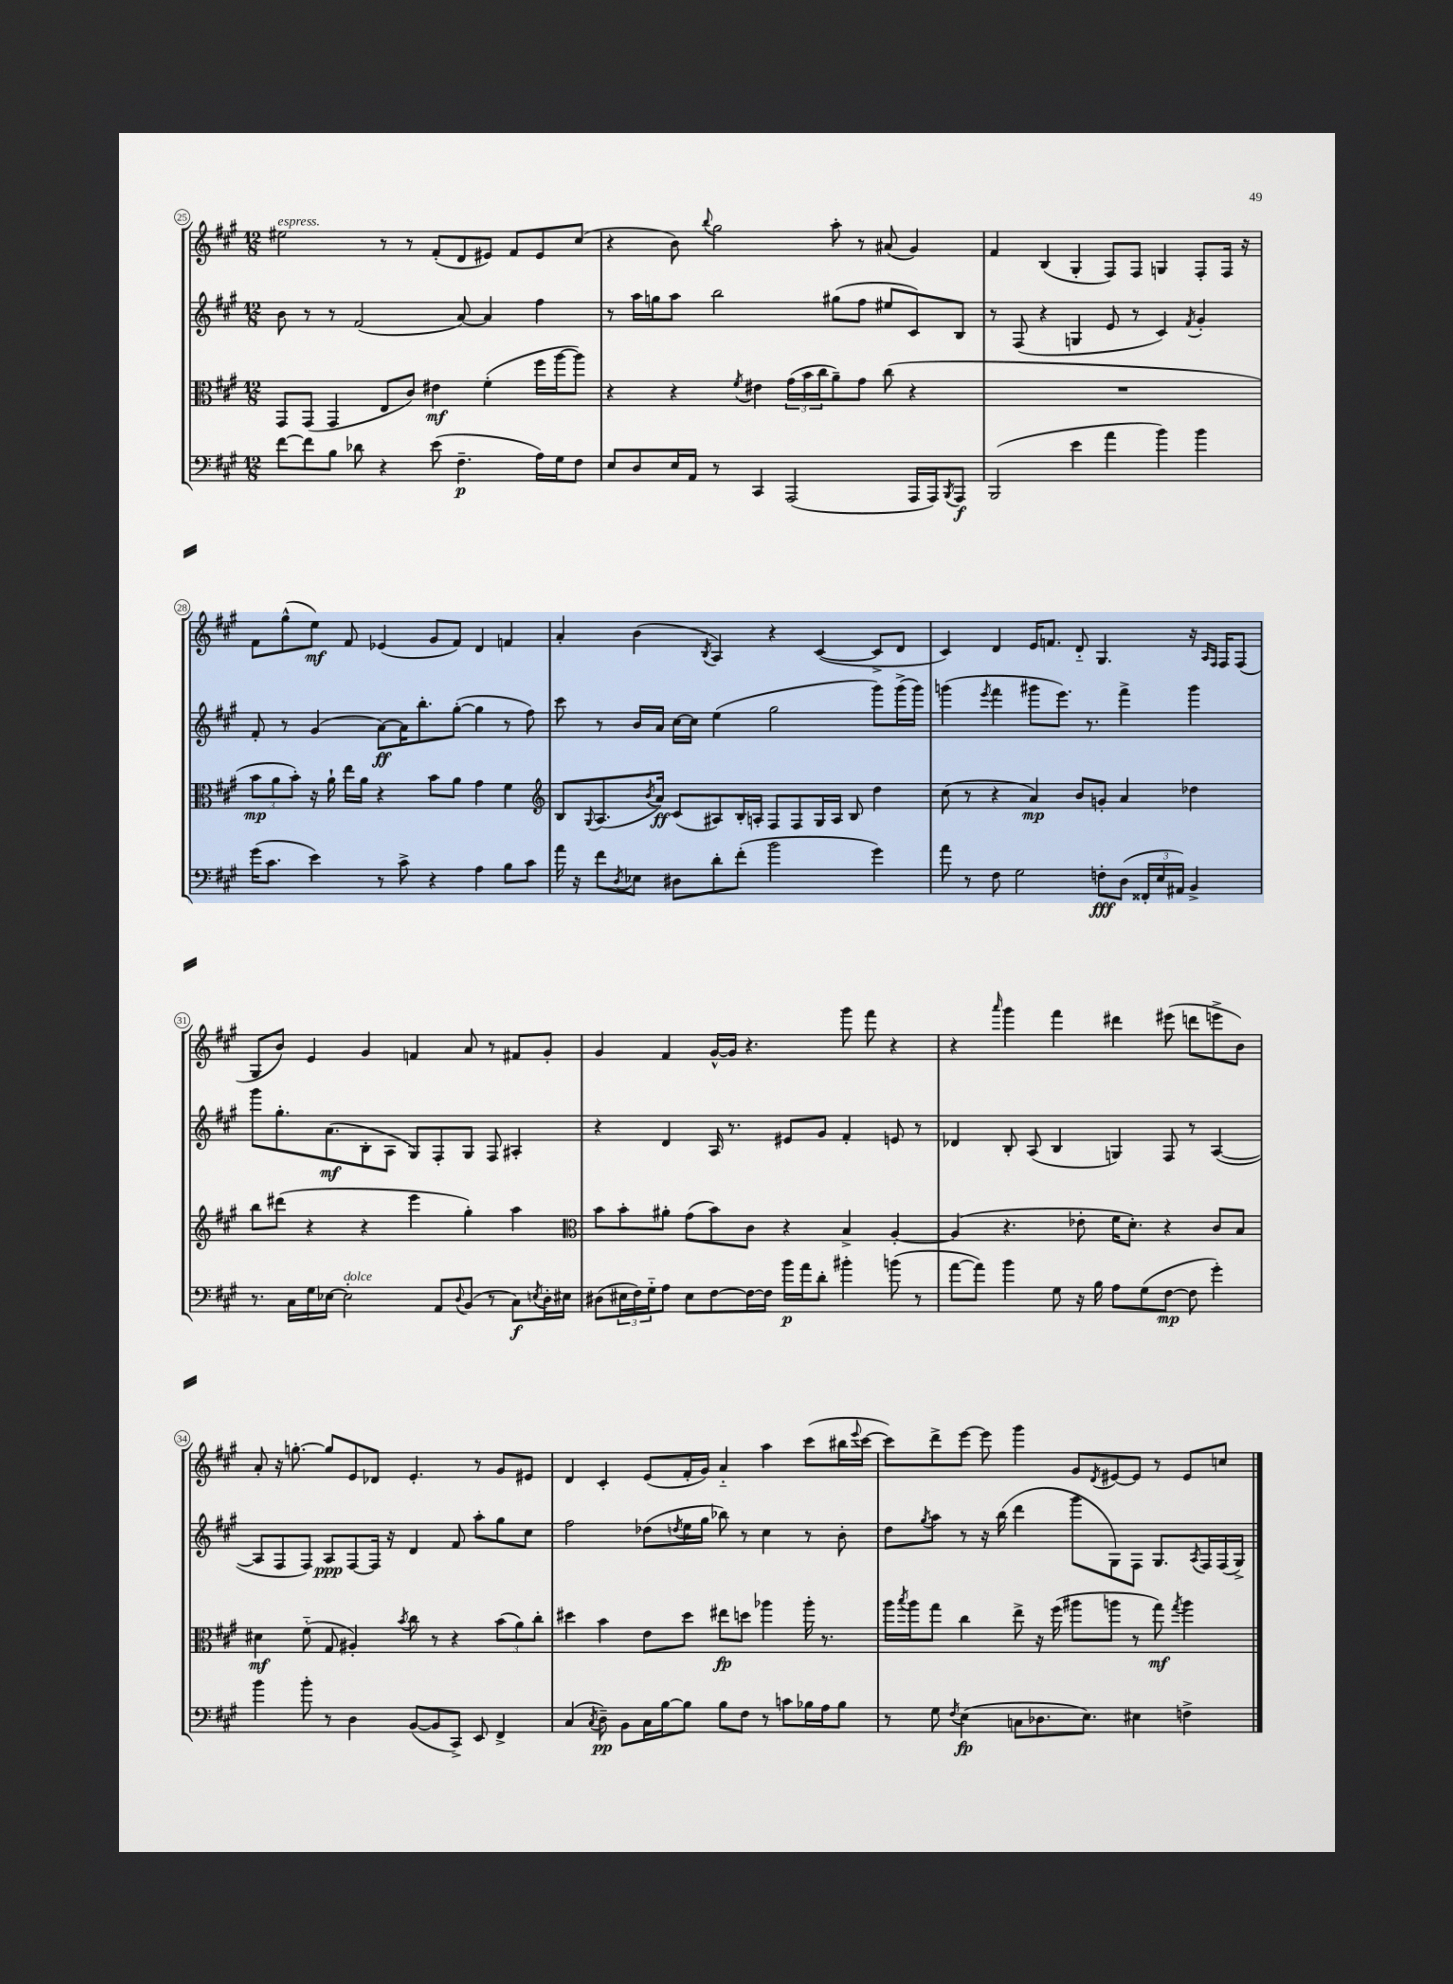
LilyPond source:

<<
\new StaffGroup <<
\new Staff = "s0" {
    \clef treble \key a \major \numericTimeSignature \time 12/8
    eis''2^\markup { \italic "espress." } r8 r8 fis'8-.( d'8 eis'8) fis'8 eis'8 cis''8( |
    r4 b'8) \appoggiatura { b''8 } gis''2 a''8-. r8 ais'8( gis'4) |
    fis'4 b4( gis4-. fis8) fis8 g4 fis8-. fis16 r16 |
    fis'8 gis''8-^( e''8\mf) fis'8 ees'4( gis'8 fis'8) d'4 f'4 |
    a'4-. b'4( \acciaccatura { b8 } a4) r4 cis'4~( cis'8-> d'8 |
    cis'4) d'4 e'16 f'8. d'8-_ gis4. r16 \grace { a16 fis16 } fis16 fis8( |
    gis8 b'8) e'4 gis'4 f'4 a'8 r8 fis'8 gis'8-. |
    gis'4 fis'4 gis'16~-^ gis'16 r4. gis'''8 fis'''8 r4 |
    r4 \grace { a'''16 } gis'''4 fis'''4 dis'''4 eis'''8( d'''8 e'''8-> b'8) |
    a'8-. r16 g''8.~-. g''8 e'8 des'8 e'4.-. r8 gis'8 eis'8 |
    d'4 cis'4-. e'8( fis'16-. gis'16) a'4-_ a''4 cis'''8( bis''16 \appoggiatura { e'''8 } cis'''16~ |
    cis'''8) d'''8-> e'''8~ e'''8 gis'''4 gis'8 \acciaccatura { d'8 } eis'8~ eis'8 r8 eis'8 c''8 \bar "|." |
}
\new Staff = "s1" {
    \clef treble \key a \major \numericTimeSignature \time 12/8
    b'8 r8 r8 fis'2( a'8~) a'4 fis''4 |
    r8 a''16 g''16 a''8 b''2 gis''8( fis''8 eis''8 cis'8) b8 |
    r8 fis8( r4 g4 e'8 r8 cis'4) \acciaccatura { fis'8 } gis'4-. |
    fis'8-. r8 gis'4( a'8~\ff) a'16 b''8.-. gis''8~-.( gis''4 r8 fis''8) |
    cis'''8 r8 b'16 a'16 cis''16~ cis''16 e''4( gis''2 gis'''8) gis'''16->( gis'''16) |
    g'''4( \acciaccatura { e'''8 } fis'''4 gis'''8 e'''8.) r8. fis'''4-> gis'''4 |
    gis'''8 gis''8.-. a'8.\mf( b8-. a8 gis8) fis8-. gis8 fis8 ais4-. |
    r4 d'4 a16 r8. eis'8 gis'8 fis'4-. e'8 r8 |
    des'4 b8-. a8( b4 g4) fis8 r8 a4~( |
    a8 fis8 fis8) a8\ppp fis8~ fis16 r16 d'4 fis'8 a''8-. gis''8 cis''8 |
    fis''2 des''8( \acciaccatura { d''8 } e''16 gis''16 bes''8) r8 cis''4 r8 b'8-. |
    d''8 \acciaccatura { gis''8 } a''8 r8 r16 b''16( d'''4 gis'''8 gis8) fis8 gis8. \acciaccatura { a8 } fis16 fis16( gis16->) \bar "|." |
}
\new Staff = "s2" {
    \clef alto \key a \major \numericTimeSignature \time 12/8
    gis,8 gis,8( gis,4 e8 cis'8) eis'4\mf fis'4-.( fis''16 a''16~ a''8) |
    r4 r4 \acciaccatura { fis'8 } eis'4 \tuplet 3/2 { gis'16( b'16 cis''16 } a'8--) gis'8 cis''8( r4 |
    R1. |
    \tuplet 3/2 { b'8\mp a'8 b'8-.) } r16 a'16-! e''16 a'16 r4 b'8 a'8 gis'4 fis'4 |
    \clef treble b8 \appoggiatura { gis8 } a8.( \acciaccatura { b'8 } a'16\ff) cis'8( ais8) b16-. a16-. fis8 fis8 gis16 a16 b8 d''4 |
    cis''8( r8 r4 a'4\mp) b'8 g'8-. a'4 des''4 |
    b''8 dis'''8( r4 r4 e'''4 gis''4-.) a''4 |
    \clef alto b'8 b'8-. ais'8-. gis'8( b'8) cis'8 r4 b4-> a4~-. |
    a4( r4. ees'8-. fis'16 d'8.-.) r4 cis'8 b8 |
    dis'4\mf fis'8-_( gis8 ais4-.) \acciaccatura { b'8 } cis''8 r8 r4 \tuplet 3/2 { b'8( a'8) cis''8-. } |
    dis''4 b'4 e'8 dis''8 eis''8\fp d''8 aes''4 aes''16-. r8. |
    a''16 \acciaccatura { b''8 } a''16 gis''8 cis''4 e''8-> r16 fis''16( ais''8 a''8 r8 gis''8\mf) \acciaccatura { gis''8 } a''4 \bar "|." |
}
\new Staff = "s3" {
    \clef bass \key a \major \numericTimeSignature \time 12/8
    fis'8~ fis'8 b8 des'8 r4 e'8( fis4.--\p a16) gis16 fis8 |
    e8 d8 e16 a,16 r8 cis,4 a,,2( a,,16 a,,16) \acciaccatura { b,,8 } a,,8\f |
    b,,2( e'4 a'4 b'4) b'4 |
    gis'16( cis'8. e'4) r8 cis'8-> r4 a4 b8 cis'8 |
    a'16 r16 fis'8 \acciaccatura { d8 } ees8 dis8 d'8-. fis'8-.( b'2 gis'4) |
    a'8 r8 fis8 gis2 f8-.\fff d8( \tuplet 3/2 { fisis,16-. e16 ais,16) } b,4-> |
    r8. cis16 gis16 ees16~ ees2-.^\markup { \italic "dolce" } a,8 \appoggiatura { d8 } b,8( r8 cis8\f) \acciaccatura { e8 } d16-. eis16 |
    dis8( \tuplet 3/2 { eis16 fis16) gis16-_ } a8 eis8 fis8~ fis16~ fis16 b'16\p a'16 d'8-. bis'4-. b'8( r8 |
    a'8~ a'8) b'4 gis8 r16 b16 a8 gis8( fis8~\mp fis8 gis'4-.) |
    b'4 b'8-. r8 d4 b,8~( b,8 cis,8->) e,8 fis,4-> |
    cis4( \acciaccatura { cis8 } d8--\pp) b,8 cis16 b16~ b8 b8 fis8 r8 c'8 bes16 a16 bes8 |
    r8 gis8 \acciaccatura { fis8 } e4\fp( c8 des8. e8.) eis4 f4-> \bar "|." |
}
>>
>>
\layout { \context { \Score currentBarNumber = #25 \override BarNumber.stencil = #(make-stencil-circler 0.1 0.3 ly:text-interface::print) } }
